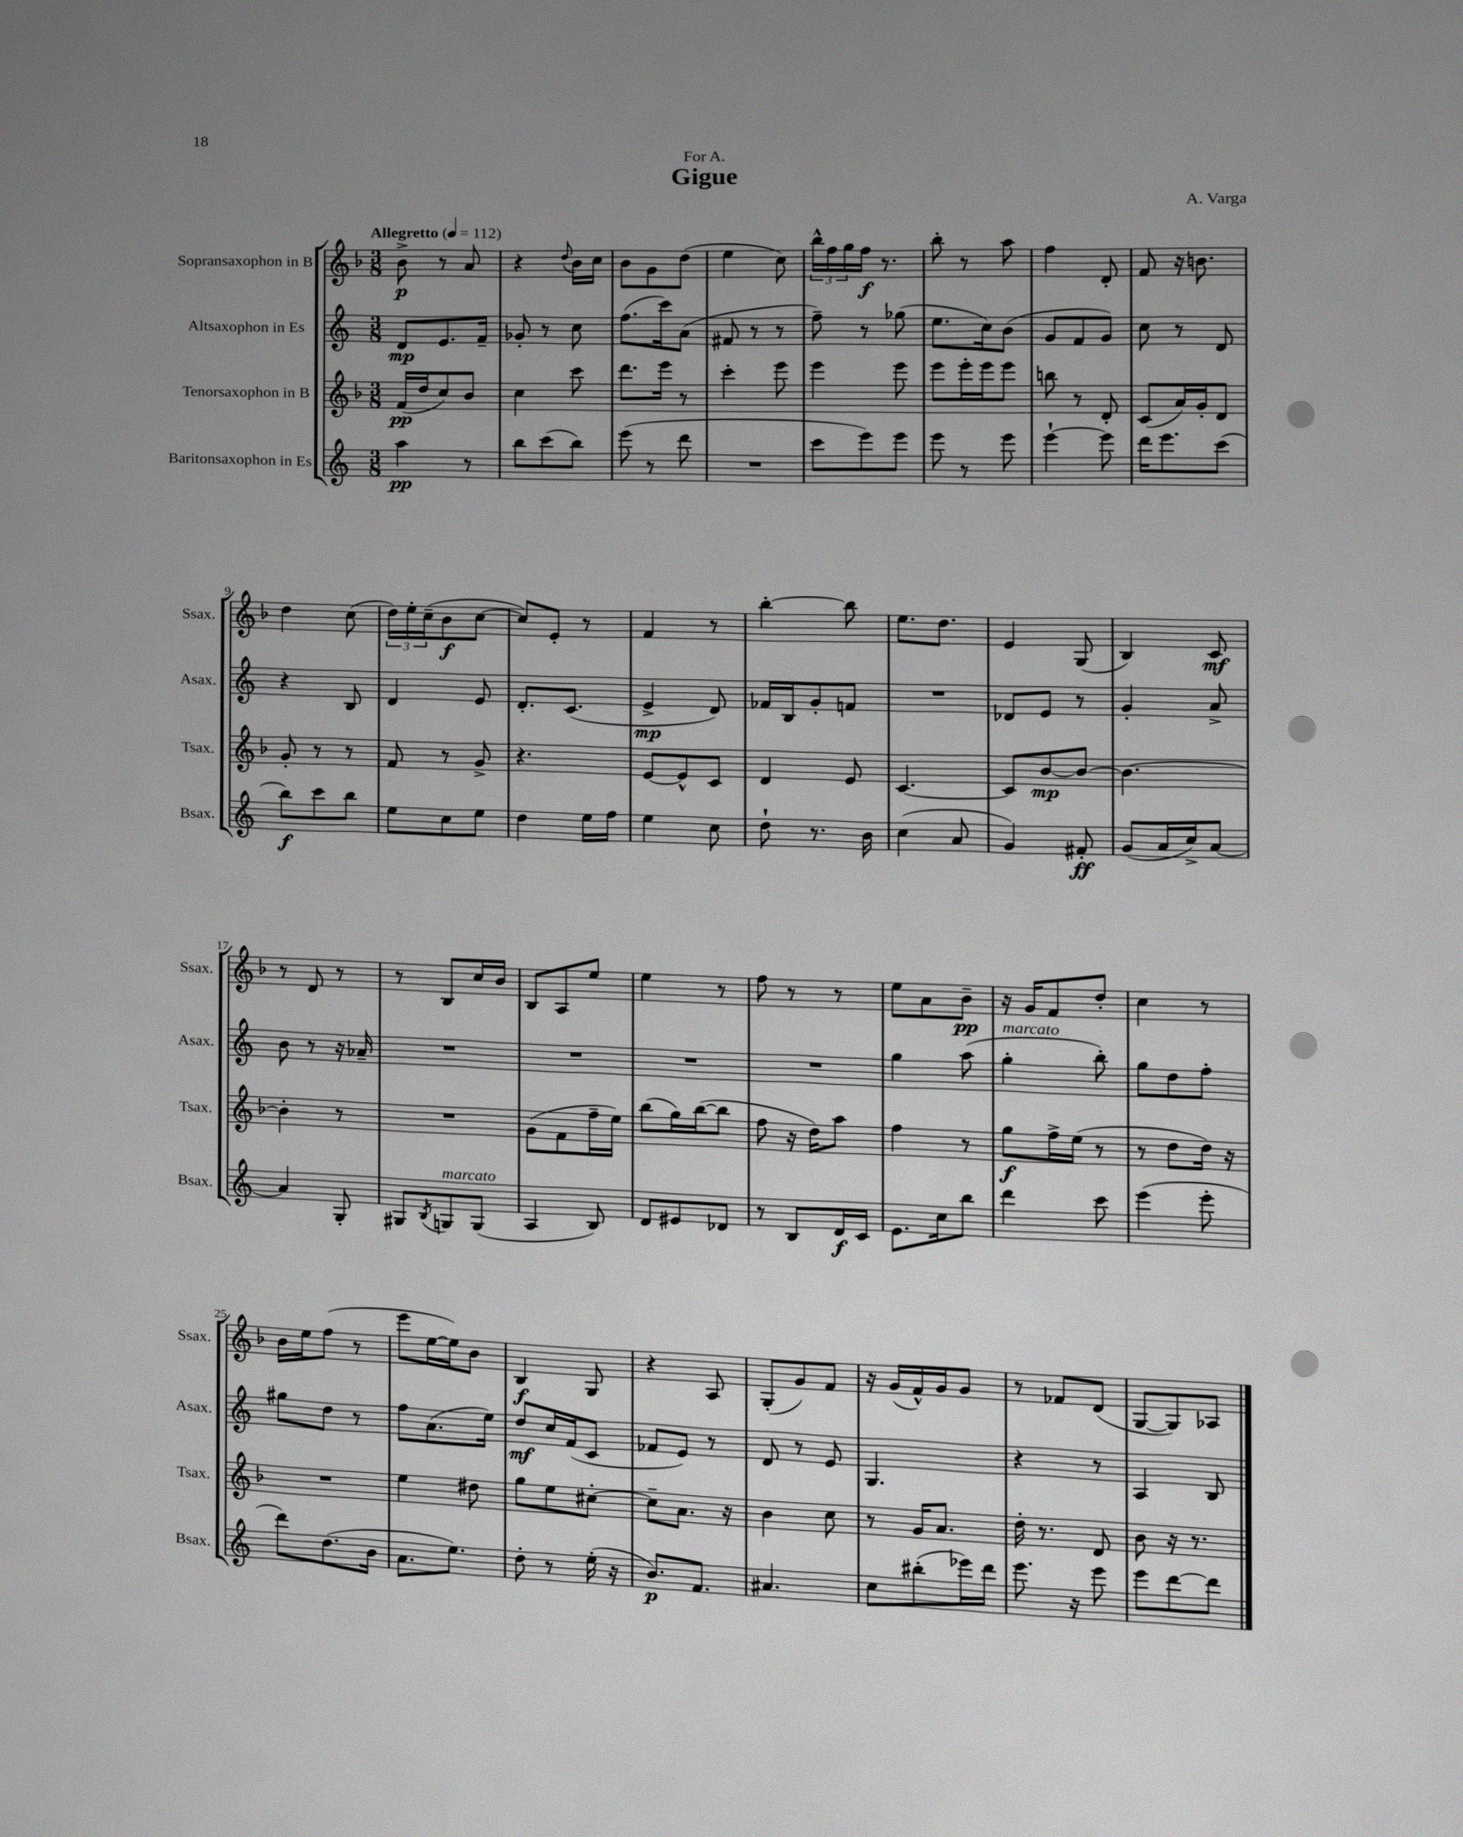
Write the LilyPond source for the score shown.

\header { title = "Gigue" composer = "A. Varga" dedication = "For A." }
<<
\new StaffGroup <<
\new Staff = "s0" \with { instrumentName = "Sopransaxophon in B" shortInstrumentName = "Ssax." } {
    \clef treble \key f \major \numericTimeSignature \time 3/8 \tempo "Allegretto" 4 = 112
    bes'8->\p r8 a'8 |
    r4 \appoggiatura { d''8 } bes'16 c''16 |
    bes'8 g'8 d''8( |
    e''4 c''8) |
    \tuplet 3/2 { bes''16-^ f''16 g''16 } f''16\f r8. |
    bes''8-. r8 a''8 |
    f''4 d'8-. |
    f'8 r16 b'8. |
    d''4 c''8( |
    \tuplet 3/2 { d''16) e''16-. c''16--( } bes'8\f c''8~ |
    c''8) e'8-. r8 |
    f'4 r8 |
    bes''4~-. bes''8 |
    e''8. d''8. |
    e'4 g8( |
    bes4) c'8\mf |
    r8 d'8 r8 |
    r8 bes8 c''16 bes'16 |
    bes8 a8 e''8 |
    e''4 r8 |
    f''8 r8 r8 |
    e''8 a'8 bes'8--\pp |
    r16 g'16 f'8 d''8-. |
    c''4 r8 |
    bes'16 e''16 f''8( r8 |
    e'''8 e''16~ e''16) bes'8 |
    bes4\f g8 |
    r4 a8 |
    g8-.( g'8) f'8 |
    r16 g'16( f'16-^) g'16 g'8 |
    r8 fes'8 d'8( |
    g8~ g8) aes8 \bar "|." |
}
\new Staff = "s1" \with { instrumentName = "Altsaxophon in Es" shortInstrumentName = "Asax." } {
    \clef treble \key c \major \numericTimeSignature \time 3/8
    d'8\mp e'8. f'16-- |
    ges'8-. r8 c''8 |
    f''8.( c'''16) a'8( |
    fis'8 r8 r8 |
    f''8--) r8 ges''8( |
    e''8. c''16) b'8( |
    g'8 f'8 g'8) |
    c''8 r8 d'8 |
    r4 b8 |
    d'4 e'8 |
    d'8.-. c'8.( |
    e'4->\mp d'8) |
    fes'16 b16 g'8-. f'8 |
    R4. |
    des'8 e'8 r8 |
    g'4-. a'8-> |
    b'8 r8 r16 aes'16-- |
    R4. |
    R4. |
    R4. |
    R4. |
    g''4 a''8( |
    g''4-.^\markup { \italic "marcato" } b''8-.) |
    g''8 d''8 f''8-. |
    gis''8 d''8 r8 |
    f''8 a'8.( e''16) |
    d''8\mf c''16 f'16( c'8 |
    fes'8 e'8) r8 |
    d'8 r8 e'8 |
    g4. |
    r4 r8 |
    a4 b8 \bar "|." |
}
\new Staff = "s2" \with { instrumentName = "Tenorsaxophon in B" shortInstrumentName = "Tsax." } {
    \clef treble \key f \major \numericTimeSignature \time 3/8
    f'16\pp( d''16 c''8) bes'8 |
    c''4 c'''8 |
    d'''8. e'''16 r8 |
    c'''4-. e'''8 |
    e'''4 e'''8 |
    e'''8 e'''16-. e'''16 e'''8 |
    b''8 r8 d'8-. |
    c'8( a'16) g'16-. d'8 |
    g'8-. r8 r8 |
    f'8 r8 g'8-> |
    r4. |
    e'8~ e'8-^ c'8 |
    d'4 e'8 |
    c'4.~ |
    c'8 bes'8~\mp bes'8~ |
    bes'4.~ |
    bes'4-. r8 |
    R4. |
    g'8( f'8 f''16-- e''16) |
    bes''8( g''16) bes''16~( bes''8 |
    f''8 r16 d''16) a''8 |
    f''4 r8 |
    g''8\f f''16-> e''16( r8 |
    r8 d''8 d''16) r16 |
    R4. |
    e''4 dis''8 |
    g''8 e''8 cis''8~-. |
    cis''8-- a'8. r16 |
    bes'4 c''8 |
    r8 g'16 a'8. |
    d''16-. r8. d'8 |
    bes'8 r16 r8. \bar "|." |
}
\new Staff = "s3" \with { instrumentName = "Baritonsaxophon in Es" shortInstrumentName = "Bsax." } {
    \clef treble \key c \major \numericTimeSignature \time 3/8
    a''4\pp r8 |
    b''8 c'''8( b''8) |
    e'''8( r8 d'''8 |
    R4. |
    c'''8 e'''8) e'''8 |
    e'''8 r8 e'''8 |
    e'''4~-! e'''8 |
    d'''16 e'''8. c'''8( |
    b''8\f) c'''8 b''8 |
    e''8 c''8 e''8 |
    d''4 e''16 f''16 |
    e''4 c''8 |
    d''8-! r8. b'16 |
    c''4( a'8 |
    g'4) fis'8-.\ff |
    g'8( a'16 c''16->) a'8~ |
    a'4 g8-. |
    gis8 \acciaccatura { b8 } g8^\markup { \italic "marcato" } g8( |
    a4 b8) |
    d'8 eis'8 des'8 |
    r8 b8 d'16\f c'16 |
    e'8. c''16 b''8 |
    d'''4 c'''8 |
    e'''4( e'''8-. |
    d'''8) d''8.( b'16 |
    a'8. e''8.) |
    d''8-. r8 e''16-.( r16 |
    b'8.\p) f'8. |
    ais'4. |
    c''8 bis''8-.( ees'''16) d'''16 |
    e'''8. r16 e'''8 |
    e'''8 d'''8~ d'''8 \bar "|." |
}
>>
>>
